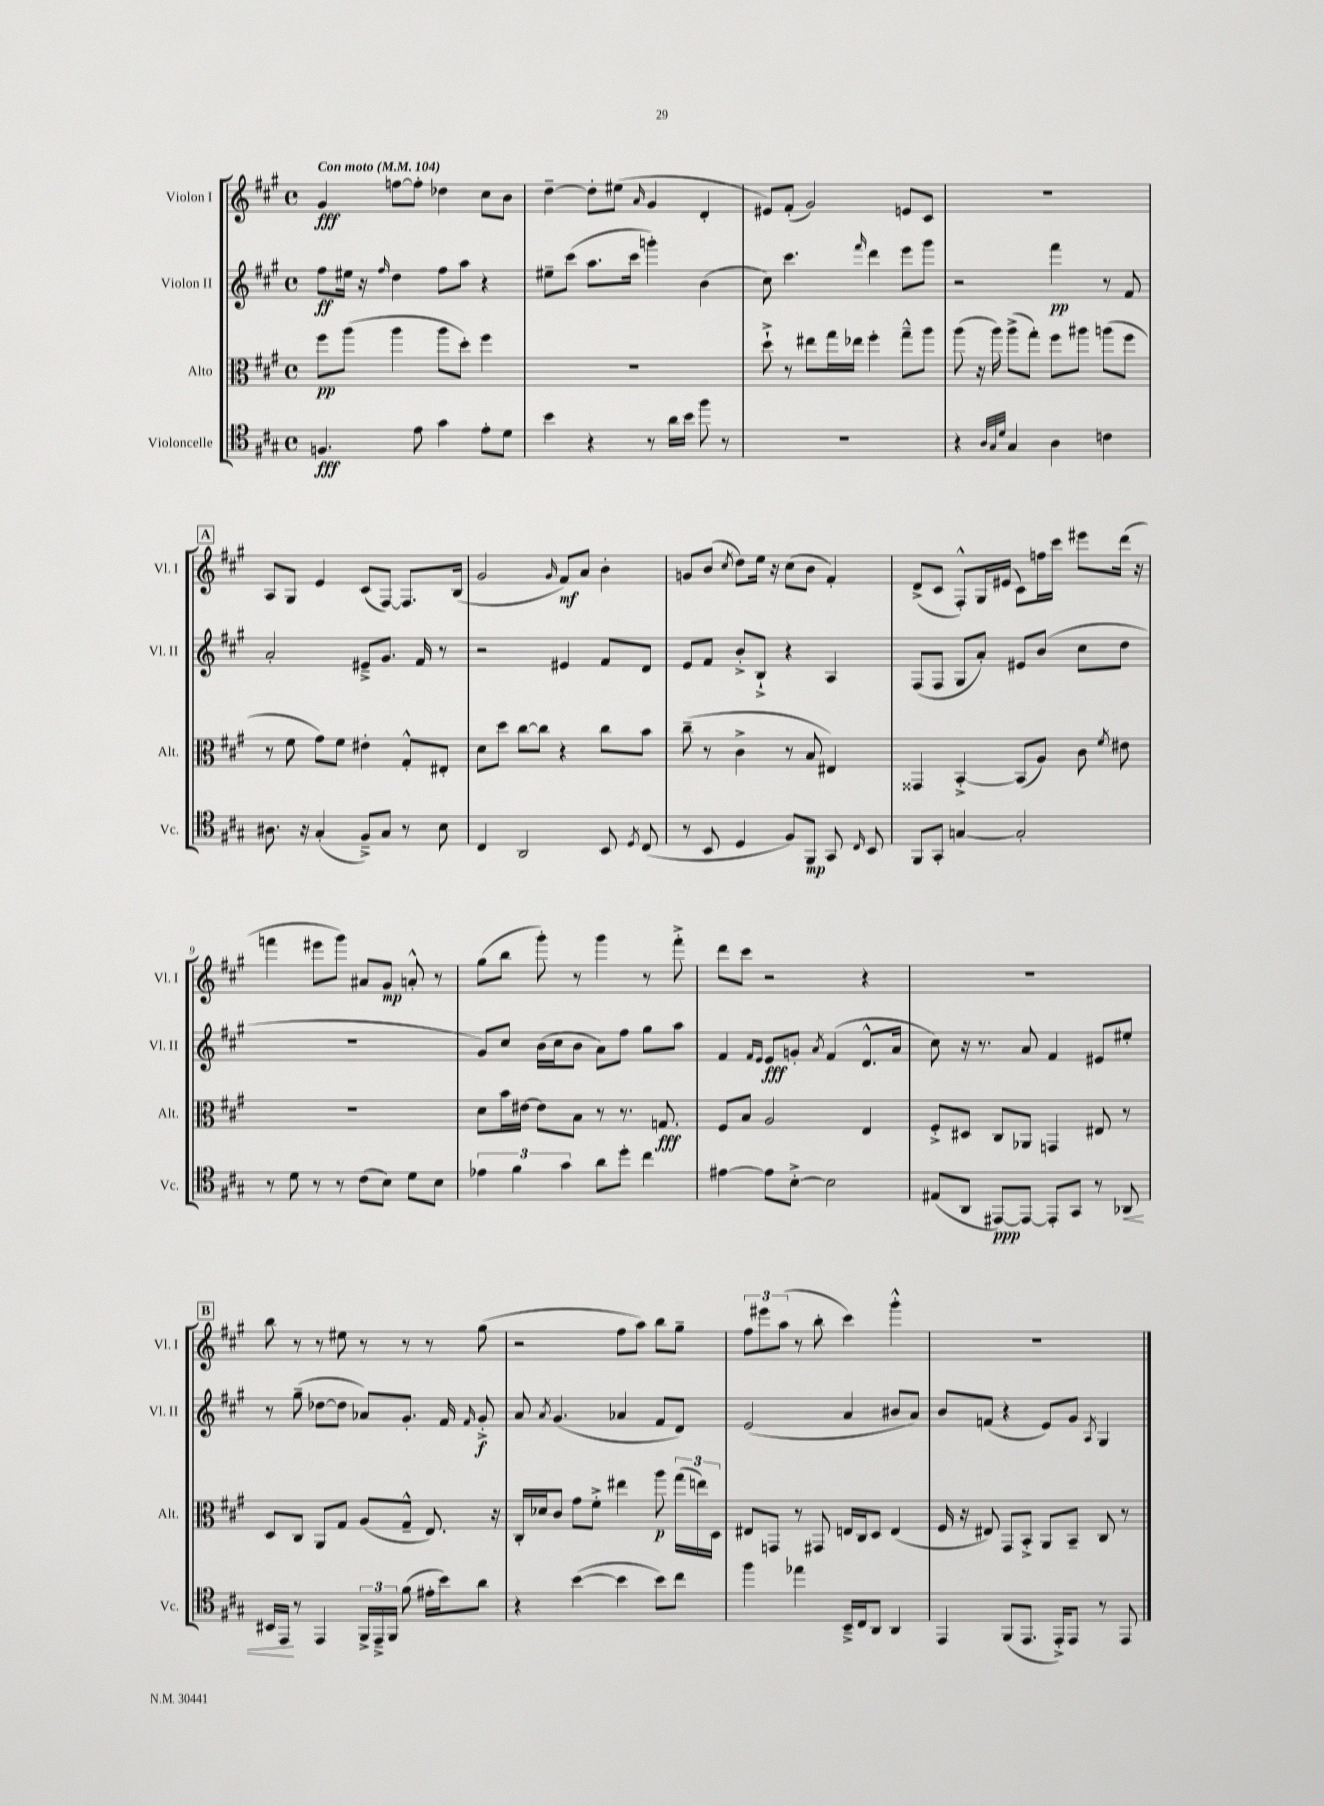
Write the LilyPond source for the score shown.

<<
\new StaffGroup <<
\new Staff = "s0" \with { instrumentName = "Violon I" shortInstrumentName = "Vl. I" } {
    \clef treble \key a \major \defaultTimeSignature \time 4/4 \tempo "Con moto" 4 = 104
    \autoBeamOff gis'4\fff f''8[~ f''8]-. des''4 cis''8[ b'8] |
    d''4~-- d''8[-. eis''8]( \grace { a'16 } gis'4 d'4-. |
    eis'8[) fis'8]-.( gis'2) e'8[ cis'8] |
    R1 |
    \mark \markup { \box "A" } a8[ gis8] e'4 cis'8[( fis8]~) fis8.[ b16]( |
    gis'2 \grace { gis'16 } fis'8[\mf) a'8] b'4-. |
    g'8[ b'8]( \acciaccatura { cis''8 } d''8[) e''16] r16 cis''8[( b'8] fis'4-.) |
    d'8[->( cis'8] fis8[-.-^) gis16 eis'16]( cis'8[) f''16 cis'''16] eis'''8[ d'''16]( r16 |
    f'''4 eis'''8[ gis'''8]) ais'8[ gis'8]\mp a'8-.-^ r8 |
    gis''8[( b''8] gis'''8-.) r8 gis'''4 r8 fis'''8-.-> |
    d'''8[ cis'''8] r2 r4 |
    R1 |
    \mark \markup { \box "B" } b''8 r8 r8 eis''8 r8 r8 r8 gis''8( |
    r2 fis''8[ a''8]) b''8[ gis''8]-- |
    \tuplet 3/2 { fis''8[ eis'''8 a''8]( } r8 b''8-. cis'''4) gis'''4-.-^ |
    R1 \bar "|." |
}
\new Staff = "s1" \with { instrumentName = "Violon II" shortInstrumentName = "Vl. II" } {
    \clef treble \key a \major \defaultTimeSignature \time 4/4
    \autoBeamOff fis''8[\ff eis''16] r16 \grace { fis''16 } d''4 fis''8[ a''8] r4 |
    eis''8[-- cis'''8]( a''8.[ cis'''16] g'''4-.) b'4( |
    cis''8) cis'''4. \grace { fis'''16 } d'''4 e'''8[ gis'''8] |
    r2 fis'''4\pp r8 fis'8 |
    \mark \markup { \box "A" } a'2-. eis'8[---> gis'8.] fis'16 r8 |
    r2 eis'4 fis'8[ d'8] |
    e'8[ fis'8] b'8[-.-> b8]-!-> r4 a4 |
    fis8[( fis8] gis8[ a'8]-.) eis'8[ b'8]( cis''8[ d''8] |
    R1 |
    gis'8[) cis''8] b'16[( cis''16 b'8] a'8[) fis''8] gis''8[ a''8] |
    fis'4 \grace { fis'16[ e'16] } e'8[\fff g'8]-. \acciaccatura { a'8 } fis'4( d'8.[-^ a'16] |
    cis''8) r16 r8. a'8 fis'4 eis'8[ eis''8]-. |
    \mark \markup { \box "B" } r8 gis''8--( des''8[~ des''8] aes'8[) gis'8.]-. fis'16 \grace { fis'16 } gis'8-.->\f |
    a'8 \acciaccatura { a'8 } gis'4.( aes'4 fis'8[ d'8]) |
    e'2( a'4 bis'8[ a'8]) |
    b'8[ f'8]( r4 e'8[) gis'8] \acciaccatura { a8 } gis4 \bar "|." |
}
\new Staff = "s2" \with { instrumentName = "Alto" shortInstrumentName = "Alt." } {
    \clef alto \key a \major \defaultTimeSignature \time 4/4
    \autoBeamOff fis''8[\pp a''8]( a''4 a''8[ d''8]-.) fis''4 |
    R1 |
    d''8-!-> r8 eis''8[ gis''16 ees''16] fis''4-. gis''8[---^ a''8] |
    a''8( r16 a''16) a''8[->( gis''8]-.) fis''8[ ais''8] a''8[( fis''8] |
    \mark \markup { \box "A" } r8 fis'8 gis'8[) fis'8] eis'4-. gis8[-.-^ eis8]-. |
    d'8[ d''8] cis''8[~ cis''8] r4 cis''8[ b'8] |
    cis''8--( r8 cis'4-> r8 b8 eis4) |
    gisis,4 b,4~-.-> b,8[( a8]) cis'8 \acciaccatura { fis'8 } eis'8 |
    R1 |
    d'8[ b'16 eis'16]~ eis'8[ b8] r8 r8. g8.\fff |
    fis8[ b8] a2 e4 |
    fis8[-.-> dis8] cis8[ aes,8] g,4 eis8 r8 |
    \mark \markup { \box "B" } d8[ cis8] a,8[ gis8] a8[( gis8]---^ e8.) r16 |
    cis16[-. des'16 cis'8] gis'8[ fis'8]-.-> eis''4 a''8\p \tuplet 3/2 { gis''16[( e''16) d16] } |
    eis8[ g,8] r8 gis,8 e16[ cis16 d8] e4( |
    fis16 r16 eis8) gis,8[ b,8]-.-> a,8[ b,8]-- cis8 r8 \bar "|." |
}
\new Staff = "s3" \with { instrumentName = "Violoncelle" shortInstrumentName = "Vc." } {
    \clef tenor \key a \major \defaultTimeSignature \time 4/4
    \autoBeamOff f4.\fff e'8 gis'4 e'8[-. d'8] |
    b'4 r4 r8 a'16[ b'16] fis''8 r8 |
    R1 |
    r4 \grace { a32[ gis32 d'32] } gis4 a4 c'4 |
    \mark \markup { \box "A" } ais8. r16 gis4-.( fis8[--->) gis8] r8 b8 |
    cis4 a,2 b,8 \acciaccatura { d8 } cis8( |
    r8 b,8 d4 fis8[) fis,8]\mp gis,8 \grace { cis16 } b,8 |
    fis,8[ gis,8]-. g4~ g2-. |
    r8 d'8 r8 r8 cis'8[( b8]) d'8[ b8] |
    \tuplet 3/2 { ees'4 fis'4 gis'4 } a'8[ d''8]-. cis''4 |
    eis'4~ eis'8[ b8]~-.-> b2 |
    eis8[( a,8] eis,8[~\ppp) eis,8]~ eis,8[-. gis,8] r8 aes,8\< |
    \mark \markup { \box "B" } bis,16[ e,16]\! r8 e,4 \tuplet 3/2 { fis,16[-> e,16---> fis,16] } fis'8( eis'16[-. b'16) a'8] |
    r4 b'4~( b'4 b'8[) cis''8] |
    fis''4 ees''4 b,16[---> cis16 a,8] a,4 |
    e,4 fis,8[( e,8.] e,16[-.->) e,8] r8 e,8 \bar "|." |
}
>>
>>
